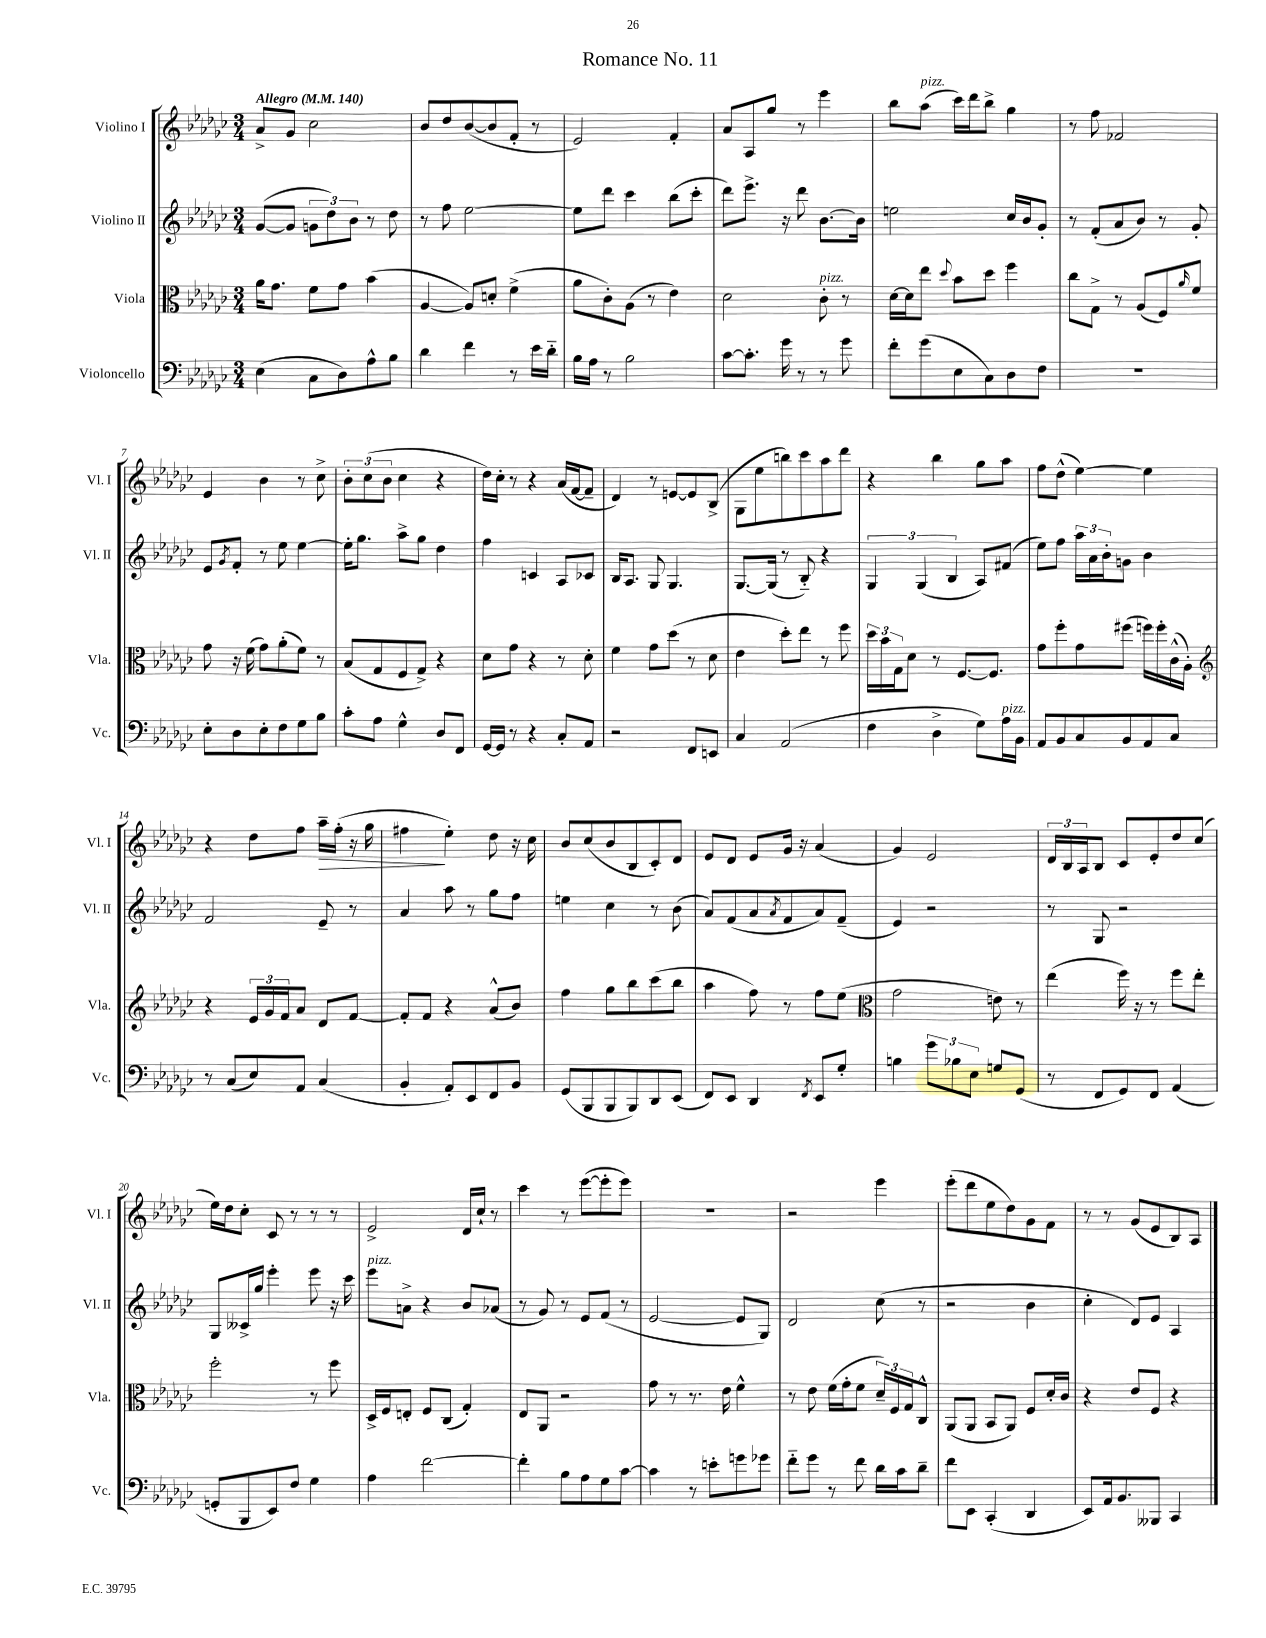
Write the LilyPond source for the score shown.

\header { title = "Romance No. 11" }
<<
\new StaffGroup <<
\new Staff = "s0" \with { instrumentName = "Violino I" shortInstrumentName = "Vl. I" } {
    \clef treble \key ges \major \numericTimeSignature \time 3/4 \tempo "Allegro" 4 = 140
    aes'8-> ges'8 ces''2 |
    bes'8 des''8 bes'8~( bes'8 f'8-. r8 |
    ees'2) f'4-. |
    aes'8 aes8 ges''8 r8 ees'''4 |
    bes''8 aes''8^\markup { \italic "pizz." }( ces'''16) des'''16 bes''8-> ges''4 |
    r8 f''8 fes'2 |
    ees'4 bes'4 r8 ces''8-> |
    \tuplet 3/2 { bes'8-. ces''8( bes'8 } ces''4 r4 |
    des''16) ces''16-. r8 r4 aes'16( f'16~ f'8-- |
    des'4) r8 e'8~ e'8 bes8->( |
    ges8 ees''8 b''8) ces'''8 aes''8 des'''8 |
    r4 bes''4 ges''8 aes''8 |
    f''8 des''8-^( ees''4~) ees''4 |
    r4 des''8 f''8 aes''16--\> f''16-.( r16 ges''16 |
    fis''4\! ees''4-.) des''8 r16 ces''16 |
    bes'8 ces''8( bes'8 bes8 ces'8-.) des'8 |
    ees'8 des'8 ees'8 ges'16 r16 aes'4( |
    ges'4) ees'2 |
    \tuplet 3/2 { des'16 bes16 aes16 } bes8 ces'8 ees'8-. des''8 ces''8( |
    ees''16) des''16 ces''8-. ces'8 r8 r8 r8 |
    ees'2-> des'16 ces''16-! r8 |
    ces'''4 r8 ees'''8~( ees'''8-. ees'''8) |
    R2. |
    r2 ees'''4 |
    ees'''8-.( des'''8 ees''8 des''8) ges'8 f'8 |
    r8 r8 ges'8( ees'8 bes8) aes8 \bar "|." |
}
\new Staff = "s1" \with { instrumentName = "Violino II" shortInstrumentName = "Vl. II" } {
    \clef treble \key ges \major \numericTimeSignature \time 3/4
    ges'8~( ges'8 \tuplet 3/2 { g'8 des''8) bes'8 } r8 des''8 |
    r8 f''8 ees''2~ |
    ees''8 des'''8 ces'''4 bes''8( ces'''8-. |
    des'''8) ees'''8.-> r16 des'''8 bes'8.~ bes'16 |
    e''2 ces''16 bes'16 ges'8-. |
    r8 f'8-.( aes'8 bes'8) r8 ges'8-. |
    ees'8 \acciaccatura { ges'8 } f'8-. r8 ees''8 ees''4~ |
    ees''16-. ges''8. aes''8-> ges''8 des''4 |
    f''4 c'4 aes8 ces'8 |
    bes16 aes8. ges8 ges4. |
    ges8.~ ges16( r8 bes8-_) r4 |
    \tuplet 3/2 { ges4 ges4( bes4 } aes8) fis'8( |
    ees''8) f''8 \tuplet 3/2 { aes''16 aes'16 bes'16-. } g'8 bes'4 |
    f'2 ees'8-- r8 |
    aes'4 aes''8 r8 ges''8 f''8 |
    e''4 ces''4 r8 bes'8( |
    aes'8) f'8( aes'8 \acciaccatura { aes'8 } f'8 aes'8) f'8--( |
    ees'4) r2 |
    r8 ges8 r2 |
    ges8 ceses'16-> ges''16 ees'''4-. ees'''8 r16 ces'''16 |
    ees'''8^\markup { \italic "pizz." } a'8-> r4 bes'8 aes'8( |
    r8 ges'8) r8 ees'8 f'8( r8 |
    ees'2~ ees'8 ges8) |
    des'2 ces''8( r8 |
    r2 bes'4 |
    ces''4-. des'8) ees'8 aes4 \bar "|." |
}
\new Staff = "s2" \with { instrumentName = "Viola" shortInstrumentName = "Vla." } {
    \clef alto \key ges \major \numericTimeSignature \time 3/4
    aes'16 ges'8. f'8 ges'8 bes'4( |
    aes4~ aes8) d'8-. f'4->( |
    aes'8 ces'8-.) aes8( r8 ees'4) |
    des'2 ces'8-.^\markup { \italic "pizz." } r8 |
    des'16~ des'16 ees''8 \appoggiatura { des''8 } bes'8 des''8 f''4 |
    ces''8 ges8-> r8 aes8( f8) \grace { aes'16 } f'8 |
    ges'8 r16 f'16( ges'8) aes'8-.( f'8) r8 |
    bes8( ges8 f8 ges8->) r4 |
    des'8 ges'8 r4 r8 des'8-. |
    f'4 ges'8 des''8( r8 des'8 |
    ees'4 des''8-.) ees''8 r8 f''8 |
    \tuplet 3/2 { des''16 bes'16 ges16 } des'8 r8 f8.~ f8. |
    ges'8 f''8-. ges'8 fis''8( f''16) f''16-. ces'16-^( aes16-.) |
    \clef treble r4 \tuplet 3/2 { ees'16 ges'16 f'16 } aes'8 des'8 f'8~ |
    f'8-. f'8 r4 aes'8-^( bes'8) |
    f''4 ges''8 bes''8 ces'''8( bes''8 |
    aes''4 f''8) r8 f''8 ees''8( |
    \clef alto ges'2 e'8) r8 |
    ees''4( f''16) r16 r8 f''8 ees''8-. |
    f''2-. r8 f''8 |
    des16-> f16 e8-. f8 ces8( ges4-.) |
    ees8 aes,8 r2 |
    ges'8 r8 r8. ees'16 f'4-^ |
    r8 ees'8 f'16( ges'16-. f'8 \tuplet 3/2 { des'16--) f16 ges16 } ces8-^ |
    aes,8( aes,8 bes,8 aes,8) f8 des'16-. ces'16 |
    r4 ees'8 f8 r4 \bar "|." |
}
\new Staff = "s3" \with { instrumentName = "Violoncello" shortInstrumentName = "Vc." } {
    \clef bass \key ges \major \numericTimeSignature \time 3/4
    ees4( ces8 des8) aes8-^ bes8 |
    des'4 f'4 r8 ees'16 des'16-_ |
    bes16 aes16 r8 bes2 |
    ces'8~ ces'8.-. ges'16 r8 r8 ges'8 |
    f'8-. ges'8( ees8 ces8) des8 f8 |
    R2. |
    ees8-. des8 ees8-. f8 ges8 bes8 |
    ces'8-. aes8 ges4-^ des8 f,8 |
    ges,16~ ges,16 r8 r4 ces8-. aes,8 |
    r2 f,8 e,8 |
    ces4 aes,2( |
    f4 des4-> ges8) aes16^\markup { \italic "pizz." } bes,16 |
    aes,8 bes,8 ces8 bes,8 aes,8 ces8 |
    r8 ces8( ees8) aes,8 ces4( |
    bes,4-. aes,8-.) ees,8 f,8 bes,8 |
    ges,8( bes,,8 bes,,8 bes,,8) des,8 ees,8( |
    f,8) ees,8 des,4 \acciaccatura { f,8 } ees,8 ges8-. |
    b4 \tuplet 3/2 { ges'8 bes8 ees8 } g8 ges,8( |
    r8 f,8 ges,8) f,8 aes,4( |
    g,8-. bes,,8 ees,8) f8 ges4 |
    aes4 f'2~ |
    f'4-. bes8 aes8 ges8 ces'8~ |
    ces'4 r8 e'8-. g'8 ges'8 |
    f'8-_ ges'8 r8 f'8 des'16 ces'16 des'8-- |
    f'8 ees,8 ces,4-.( des,4 |
    ees,8) aes,16 bes,8. beses,,8 ces,4 \bar "|." |
}
>>
>>
